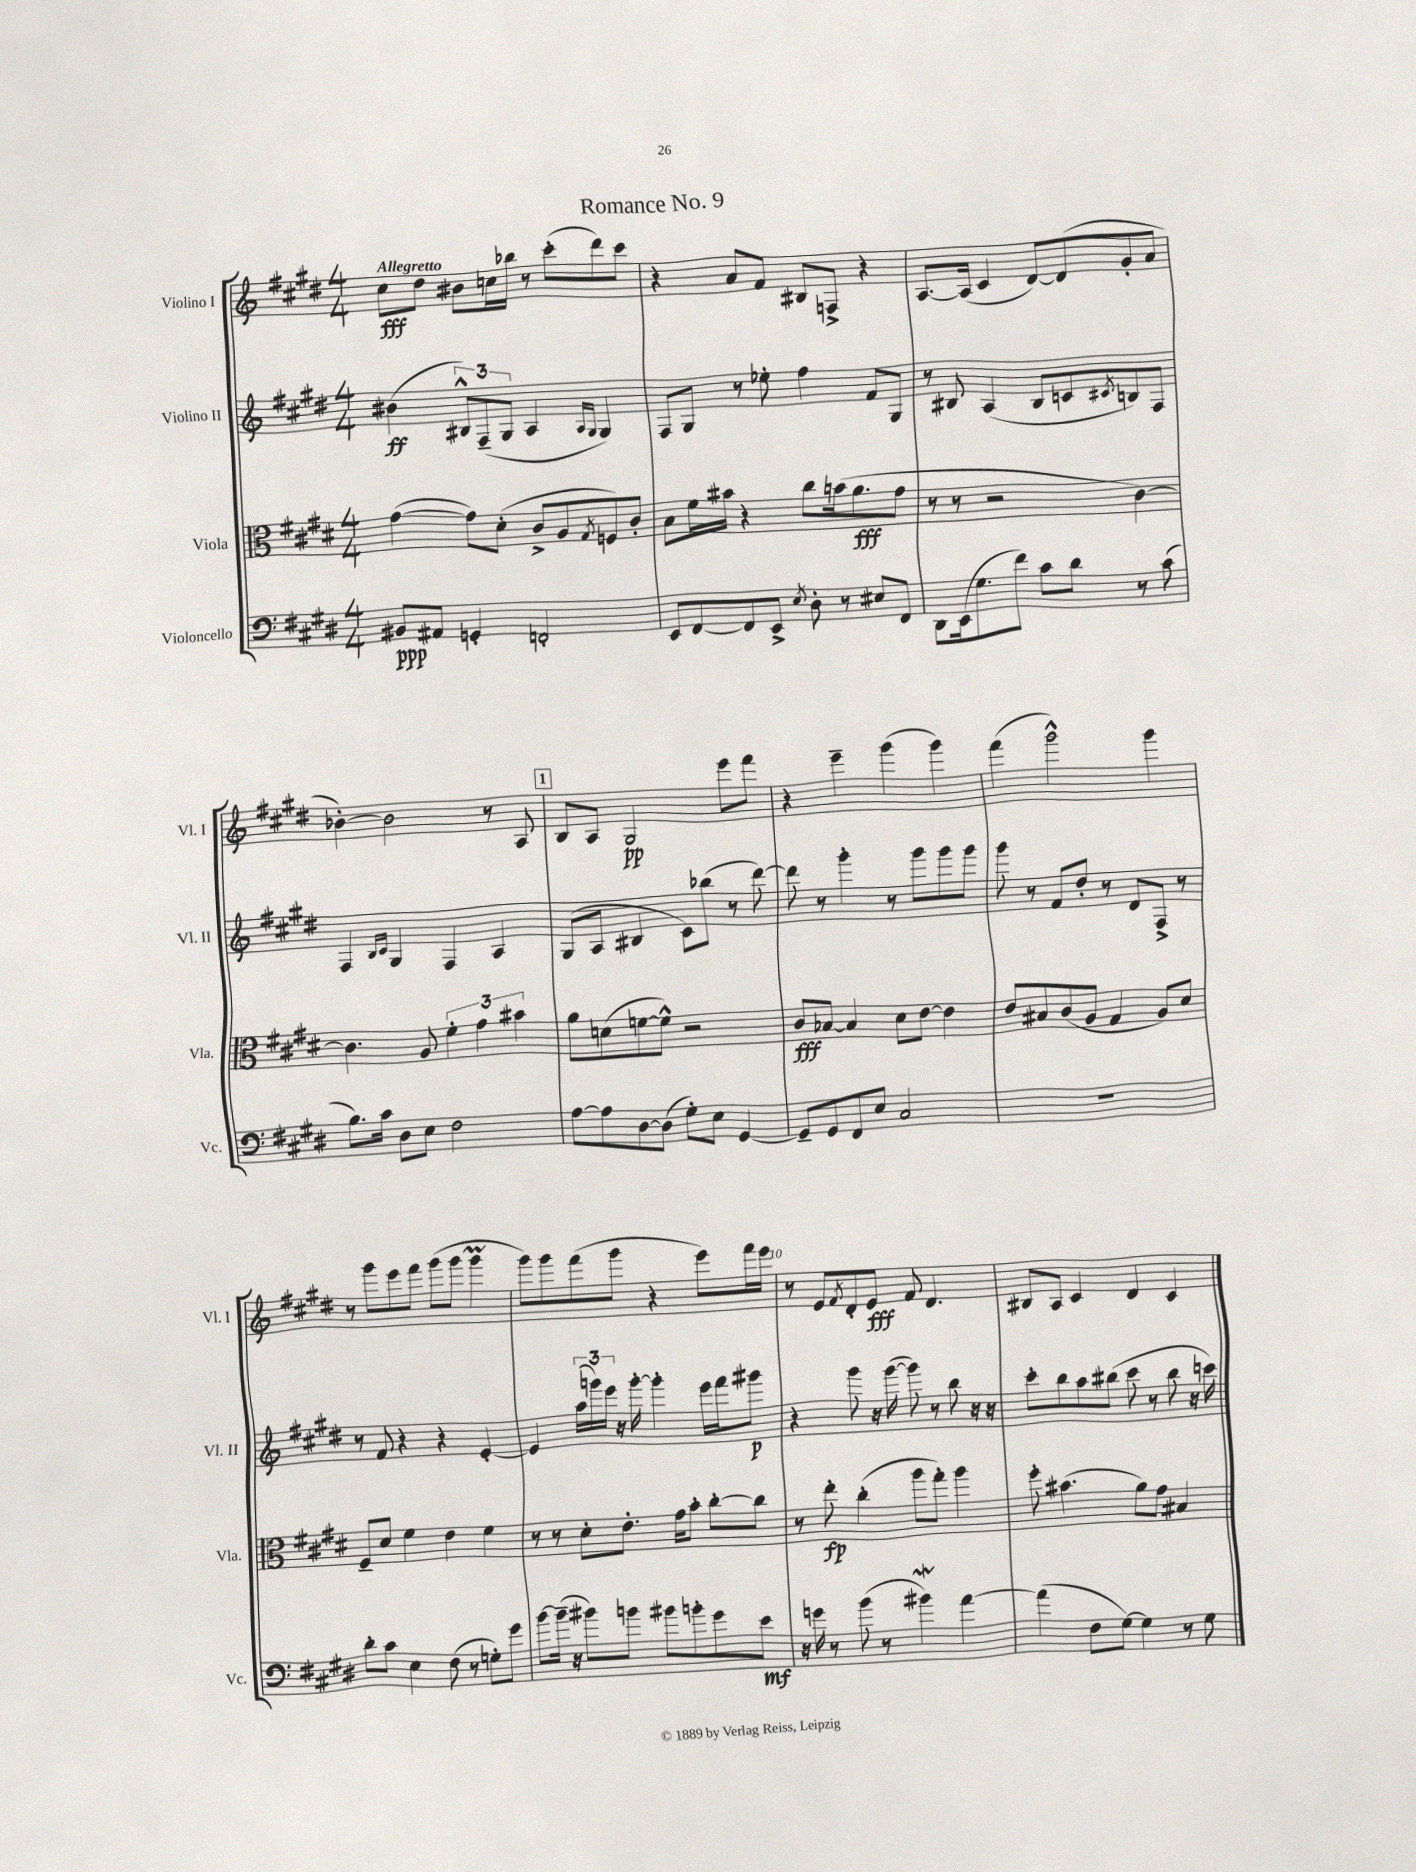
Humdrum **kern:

**kern	**kern	**kern	**kern
*staff4	*staff3	*staff2	*staff1
*clefF4	*clefC3	*clefG2	*clefG2
*k[f#c#g#d#]	*k[f#c#g#d#]	*k[f#c#g#d#]	*k[f#c#g#d#]
*M4/4	*M4/4	*M4/4	*M4/4
8BB#/L	([4g#\	(4b#\	8cc#\L
8AA#/J	.	.	8dd#\J
4GG'/	8g#\]L)	12B#^^/L)	8b#\L
.	.	(12F#~/	.
.	(8d#'\J	.	16cc\L
.	.	12G#/J	.
.	.	.	16bb-\JJ
2FF'/	8c#^/L	4A/	8r
.	8A/	.	(8ccc#'\L
.	.	16qqA/LL	.
.	8qG#/	16qqG#/JJ	.
.	8F/)	4G#/)	8ddd#\)
.	8c#'/J	.	8ccc#\J
=	=	=	=
8EE/L	8B\L	8F#/L	4r
[8FF#/	16f#\L	8G#/J	.
.	16b#\JJ	.	.
8FF#/]	4r	8r	8a/L
8EE^/J	.	8ee-'\	8f#/J
8qE/	.	.	.
8D#'\	8cc#\L	4ff#\	8B#/L
8r	(16b\k	.	8F^/J
.	8.a\	.	.
8E#/L	.	8f#/L	4r
8FF#/J	8g#\J	8G#/J	.
=	=	=	=
8DD#\L	8r	8r	[8.A/L
(16EE\k	8r	8B#/	.
8.G#\	.	.	(16A/]Jk
.	2r	(4A/	4c#/
8f#\J)	.	.	.
8c#\L	.	8B#/L	[8d#/L)
8d#\J	.	8c/	(8d#/]
.	.	8qc#/	.
8r	[4c#\)	8B/)	8g#'/
(8c#\	.	8F#/J	8a/J
=	=	=	=
8.B\L)	4.c#\]	4F#/	[4b-'\)
16c#\Jk	.	.	.
.	.	16qqB/LL	.
.	.	16qqc#/JJ	.
8D#\L	.	4G#/	2b-\]
8E\J	8A/	.	.
2F#\	6f#'\	4F#/	.
.	6g#\	.	.
.	.	4A/	8r
.	6b#\	.	.
.	.	.	8A/
=	=	=	=
[8A\L	8a\L	(8G#/L	8B/L
8A\]	(8d\	8A/J	8A/J
[8D#\	[8f\	4B#/	2G#/
(8D#\]J	8f^^\]J)	.	.
8G#'\L)	2r	8c#\L)	.
8E\J	.	(8bb-\J	.
[4GG#/	.	8r	8eee\L
.	.	[8ddd#\)	8fff#\J
=	=	=	=
8GG#~/]L	8c#/L	8ddd#\]	4r
8GG#/	[8B-/J	8r	.
8FF#/	4B-/]	4ggg#'\	4eee~\
8E/J	.	.	.
2C#/	8d#\L	8r	(4ggg#\
.	[8e\J	8ggg#\L	.
.	4e\]	8ggg#\	4ggg#\)
.	.	8ggg#\J	.
=	=	=	=
1r	8e/L	8ggg#\	(4fff#\
.	8B#/	8r	.
.	(8c#/	8f#/L	2ggg#^^\)
.	8A/J	8dd#'/J	.
.	4G#/	8r	.
.	.	8d#/L	.
.	8A/L)	8F#^/J	4ggg#\
.	8d#/J	8r	.
=	=	=	=
8d#'\L	8F#~/L	8r	8r
8c#\J	8d#/J	8f#/	8ggg#\L
4E\	4f#\	4r	8eee\
.	.	.	8fff#\J
(8F#\	4e\	4r	(8ggg#\L
8r	.	.	8ggg#\J
8G'\L)	4f#\	[4e'/	4ggg#\
8g#\J	.	.	.
=	=	=	=
[8b\L	8r	4e/]	8ggg#\L)
(16b~\]Jk	8r	.	8ggg#\
16r	.	.	.
8b#\L)	8d#'\L	(24aa\LL	(8fff#\
.	.	24ggg\)	.
.	.	24eee\JJ	.
8b\J	8.e'\J	16r	8ggg#\J
.	.	[16ggg'\	.
8b#\L	.	4ggg'\]	4r
.	16g#\LK	.	.
8b'\	8b'\J	.	.
8g#\	[8cc#'\L	16eee\LL	8eee\L)
.	.	16fff#\J	.
8e\J	8cc#\]J	8ggg#\J	16fff#\L
.	.	.	16eee\JJ
=	=	=	=
16r	8r	4r	8r
16g\	.	.	.
8r	8ee'\	.	8e/L
.	.	.	8qf#/
(8b\	(4cc#'\	8ggg#\	8d#'/
8r	.	16r	8e/J
.	.	([16ggg#\	.
4b#\)	8aa\L	8ggg#\])	8f#/
.	8gg#'\J)	8r	4.d#/
[4a\	4aa\	8bb\	.
.	.	16r	.
.	.	16r	.
=	=	=	=
(4a\]	8ff#'\	8ccc#'\L	8B#/L
.	(4.b#\	8bb\	8A/J
8F#\L	.	8aa\	4c#/
[8G#\J)	.	(8bb#\J	.
4G#\]	8a\L)	8ccc#\	4d#/
.	8g#\J	8r	.
8r	4B#/	8bb#\	4c#/
8G#\	.	16r	.
.	.	16ccc\)	.
==	==	==	==
*-	*-	*-	*-
